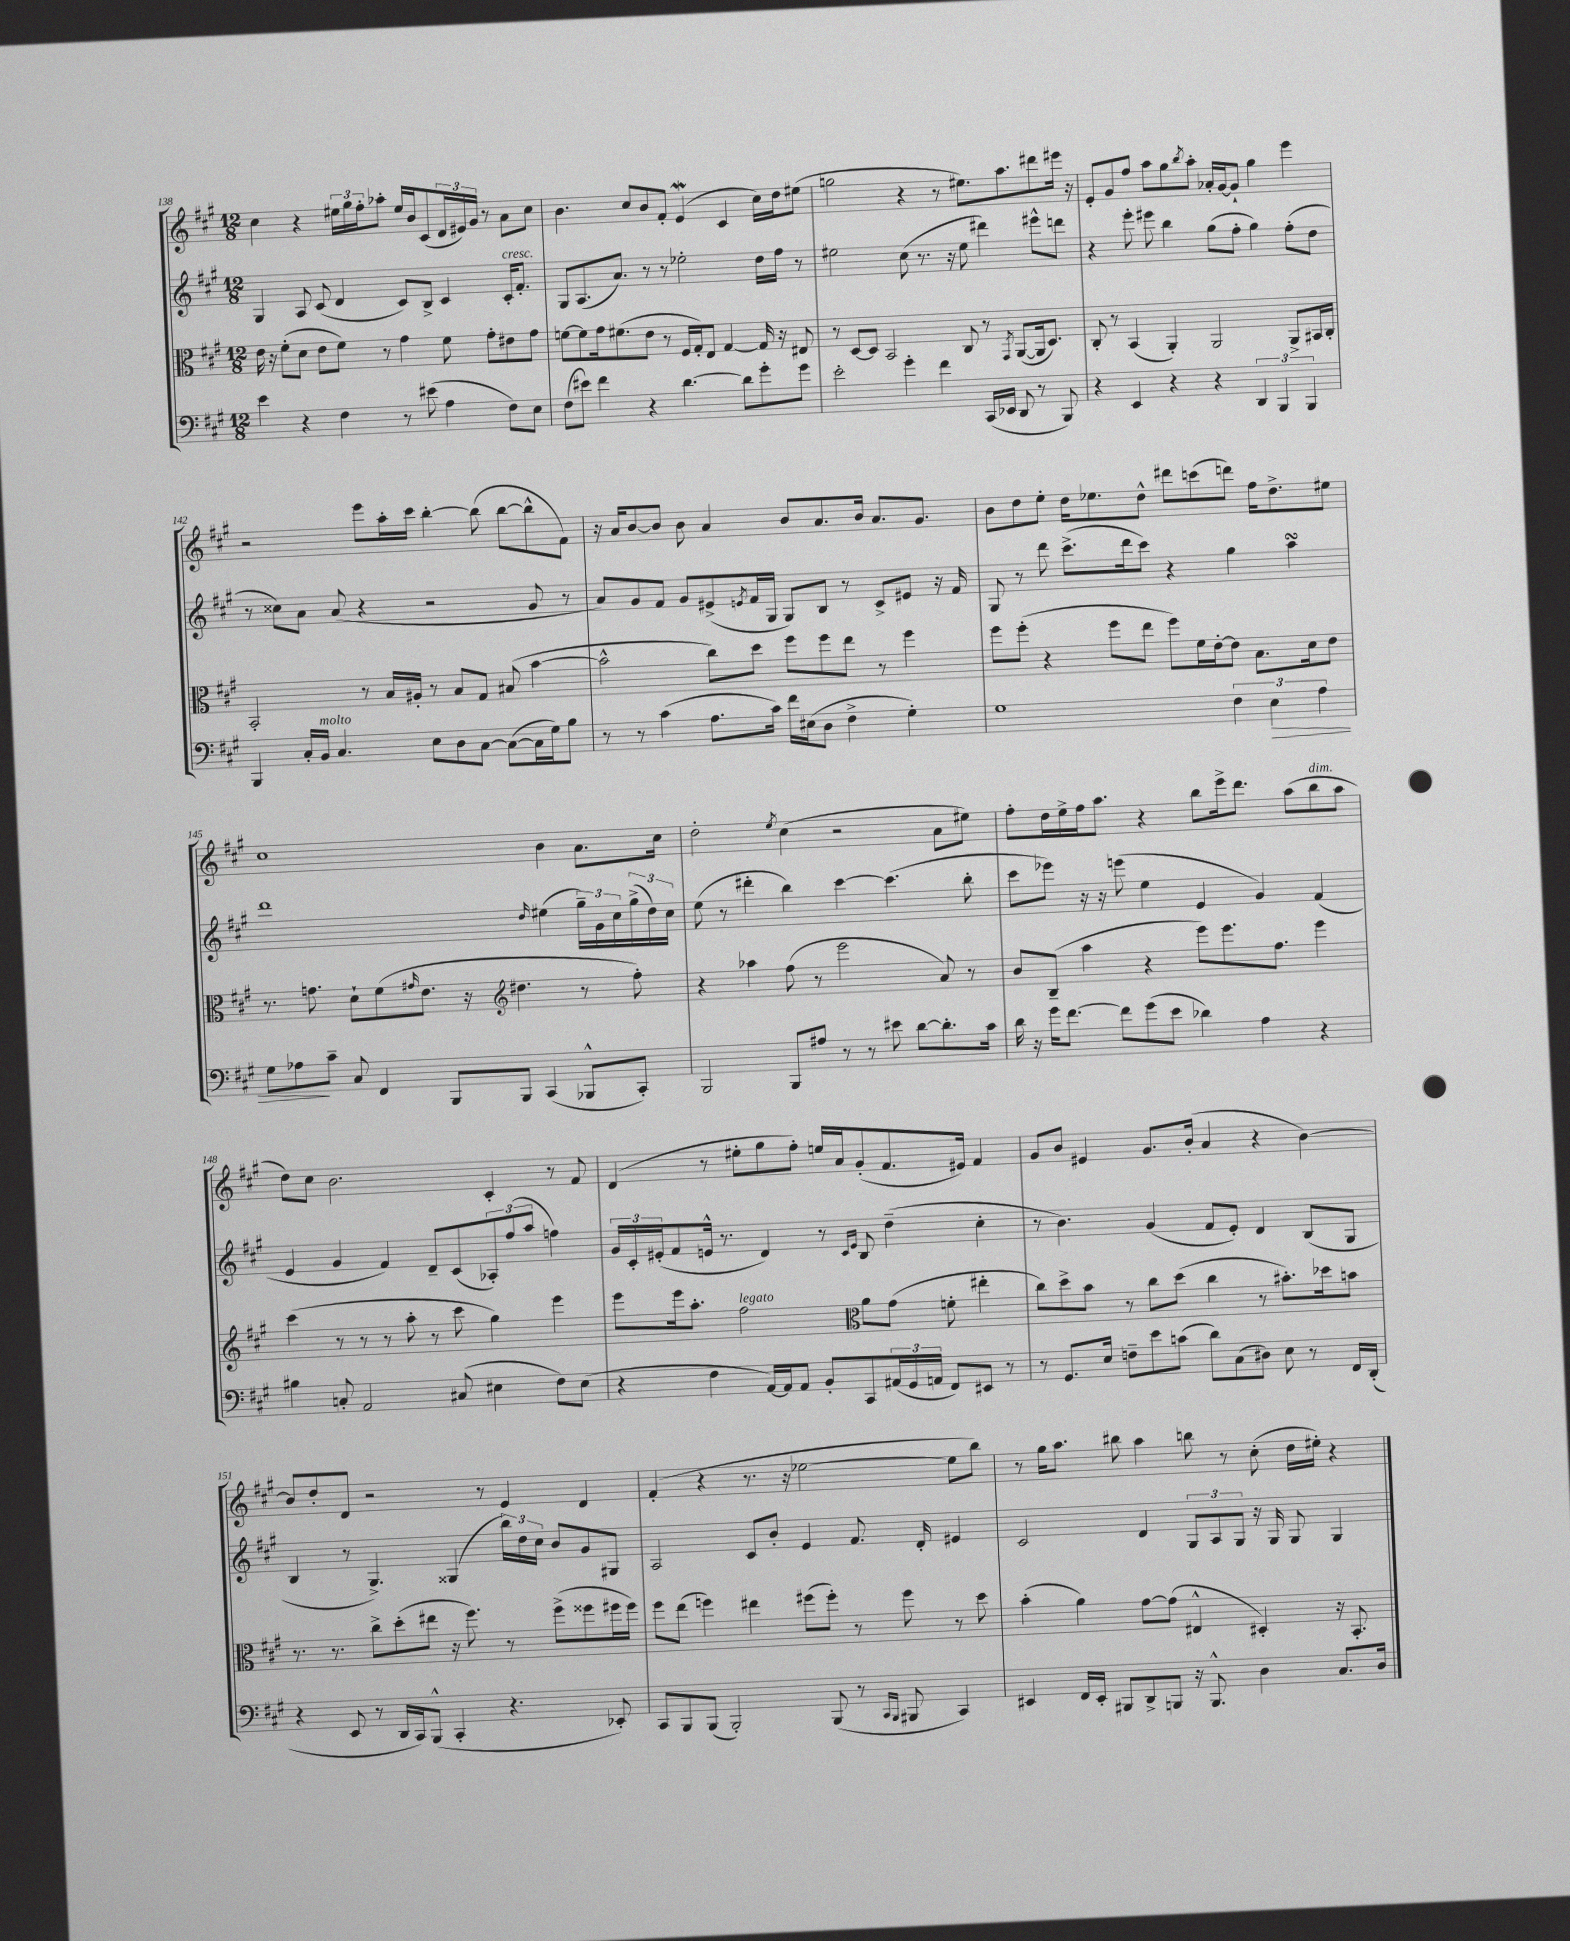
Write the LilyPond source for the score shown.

<<
\new StaffGroup <<
\new Staff = "s0" {
    \clef treble \key a \major \numericTimeSignature \time 12/8
    cis''4 r4 \tuplet 3/2 { eis''16 gis''16 fis''16-. } aes''8-. eis''16 b'16 cis'8( \tuplet 3/2 { d'16 eis'16) gis'16 } r8 a'8 cis''8 |
    b'4. cis''8 b'8 fis'8-. e'4\mordent( cis'4 cis''16) d''16 eis''8( |
    g''2 r4 r8 eis''8.) a''8. dis'''8 eis'''16 r16 |
    e'8-. gis'8 fis''8 a''8 gis''8 \acciaccatura { b''8 } a''8-. aes'16-. gis'16~ gis'8-! gis''4 e'''4 |
    r2 e'''8 a''16-. cis'''16 b''4~-. b''8( b''8~ b''8-^ fis'8) |
    r16 a'16 b'8~ b'8 b'8 a'4 b'8 a'8. b'16 a'8. gis'8. |
    b'8 d''8 e''8-. d''16 ees''8. d''8-^ dis'''8 c'''8( d'''8) fis''16 d''8.-> eis''8 |
    cis''1 b'4 a'8. cis''16 |
    d''2-. \acciaccatura { e''8 } cis''4( r2 a'8 eis''8) |
    fis''8-. d''16 e''16-> fis''16 a''8. r4 b''8 e'''16-> d'''8. a''8( b''8^\markup { \italic "dim." } a''8 |
    d''8) cis''8 b'2. cis'4-. r8 fis'8 |
    d'4( r8 eis''8-. gis''8 fis''8-.) e''16 a'16 gis'8-.( fis'8. eis'16) fis'4 |
    gis'8 b'8 eis'4 gis'8. b'16-.( a'4 r4 b'4~) |
    b'8 d''8-. d'8 r2 r8 e'4 d'4 |
    fis'4-.( r4 r8. r16 ees''2~ ees''8 b''8) |
    r8 gis''16 a''8. bis''8 a''4 b''8 r8 cis''8-.( d''16 eis''16-.) r4 \bar "|." |
}
\new Staff = "s1" {
    \clef treble \key a \major \numericTimeSignature \time 12/8
    gis4 a8 cis'8( d'4 cis'8) b8-> cis'4 cis'16-.^\markup { \italic "cresc." } fis'8.-. |
    gis8 a8.( a'8.) r8 r8 ees''2-. d''16 fis''16 r8 |
    eis''2 cis''8( r8. r16 eis''8 dis'''4) eis'''8-^ d'''8 |
    r4 e'''8-. eis'''8 b''4 gis''8( fis''8-. gis''4) fis''8-.( d''8 |
    r8 cisis''8) a'8 a'8( r4 r2 gis'8 r8 |
    a'8) gis'8 fis'8 gis'8 eis'8->( \acciaccatura { e'8 } fis'16 gis16 gis8) b8 r8 cis'8-> eis'8 r16 fis'16 |
    gis8 r8 d'''8 cis'''8.->( d'''16 cis'''8) r4 gis''4 a''4\turn |
    d'''1 \grace { d''16 } eis''4( \tuplet 3/2 { gis''16--) gis'16 cis''16 } \tuplet 3/2 { gis''16->( d''16) cis''16 } |
    e''8( r8 dis'''4-. b''4) cis'''4~ cis'''4.( b''8-. |
    cis'''8 ees'''8) r16 r16 e'''8( e''4 e'4 gis'4) fis'4( |
    e'4 gis'4 fis'4) d'8-- cis'8( \tuplet 3/2 { aes8-.) fis''8( a''8 } f''4) |
    \tuplet 3/2 { gis'16 cis'16-. eis'16-.( } fis'8 e'16-^ r8. d'4) r8 \grace { cis'16 e'16 } b8 d''4--( cis''4-. |
    r8 b'4.) gis'4( fis'8 e'8-.) d'4 b8( gis8 |
    b4 r8 gis4.->) gisis4( \tuplet 3/2 { b''16) d''16 cis''16 } b'8 gis'8 gis8 |
    a2 cis'8 b'8-. e'4 fis'8. d'16-. eis'4 |
    cis'2 d'4 \tuplet 3/2 { gis8 a8 gis8 } r16 gis16 gis8 gis4 \bar "|." |
}
\new Staff = "s2" {
    \clef alto \key a \major \numericTimeSignature \time 12/8
    e'16 r16 fis'8-.( d'8 e'8 fis'8) r8 gis'4 fis'8 gis'8-. eis'8 gis'8 |
    f'8~ f'8 gis'16 fis'8.( e'8 r8 fis16 gis16-.) e8 gis4~ gis16 r16 eis8 |
    r8 d8~ d8 b,2 cis8 r8 \acciaccatura { gis,8 } a,8~( a,16 d8.) |
    cis8-. r8 b,4( a,4-.) a,2 a,8-> bis,16 cis16-. |
    b,2-. r8 b16 ais16-. r8 b8 gis8 bis8( b'4~ |
    b'2-^ cis''8) d''8 fis''8 fis''8 e''8 r8 fis''4 |
    fis''8 fis''8-.( r4 fis''8 e''8 fis''8) fis'16 e'16~-. e'8 b8. d'16 e'8 |
    r8. g'8. d'8-! fis'8( \grace { gis'16 } e'8. r16 \clef treble dis''4. r8 fis''8-.) |
    r4 aes''4 fis''8( r8 e'''2 a'8) r8 |
    b'8 b8--( a''4 r4 e'''8) e'''8. fis''8. e'''4 |
    cis'''4( r8 r8 r8 a''8-. r8 cis'''8 gis''4) e'''4 |
    e'''8 e'''16 a''8.-. fis''2^\markup { \italic "legato" } \clef alto a'8 gis'8( f'8-. eis''4-. |
    cis''8) d''8-> b'8 r8 cis''8 d''8( cis''4 r8 bis'8.-.) des''16 b'8 |
    r8. r8. cis''8-> d''8-.( eis''8 r16 fis''8.) r8 fis''8->( fisis''8 fis''16 fis''16) |
    fis''8 e''8( f''4) eis''4 fis''8( fis''8-.) r8 fis''8 r8 d''8 |
    b'4-.( a'4) gis'8~ gis'8( eis4-^ dis4-.) r16 b,8.-. \bar "|." |
}
\new Staff = "s3" {
    \clef bass \key a \major \numericTimeSignature \time 12/8
    e'4 r4 fis4 r8 eis'8( a4 fis8) e8 |
    fis8( eis'8) fis'4 r4 d'4.~ d'8 gis'8-. gis'8 |
    e'2-. gis'4-. fis'4 cis,16( ees,16 d,8 r8 b,,8) |
    r4 e,4 r4 r4 \tuplet 3/2 { d,4 b,,4 b,,4 } |
    b,,4 cis16-. b,16^\markup { \italic "molto" } cis4. e8 d8 cis8~ cis8~( cis16 gis16) b8 |
    r8 r8 cis'4( a8. cis'16) fis'16 eis16( d8 fis4-> gis4-.) |
    gis1 \tuplet 3/2 { fis4 e4\> a4 } |
    gis8 aes8\! cis'8-- cis8 fis,4 b,,8 b,,8 cis,4( bes,,8-^ cis,8-.) |
    b,,2 b,,8 ais8 r8 r8 eis'8 d'8~ d'8.-. cis'16 |
    d'16 r16 gis'16 fis'8.~ fis'8 gis'8( e'8 des'4) a4 r4 |
    bis4 c8-. a,2 cis8( eis4 fis8) eis8( |
    r4 fis4 a,16~) a,16 a,8 b,8-. cis,8 \tuplet 3/2 { ais,16( gis,16 a,16 } fis,8) eis,8 r8 |
    r8 gis,8. e16 f8-- e'8 c'8( d'8) cis8( dis8) e8 r8 fis,16 d,16-.( |
    r4 e,8 r8 d,16 cis,16) b,,8-^( cis,4-. r4. ees,8-.) |
    cis,8 b,,8 b,,8( b,,2-.) b,,8( r8 \grace { cis,16 b,,16 } bis,,8 cis,4) |
    eis,4 fis,16 eis,16-. bis,,8 d,8-> b,,8 r16 b,,8.-^ d4 cis8. d16 \bar "|." |
}
>>
>>
\layout { \context { \Score currentBarNumber = #138 } }
